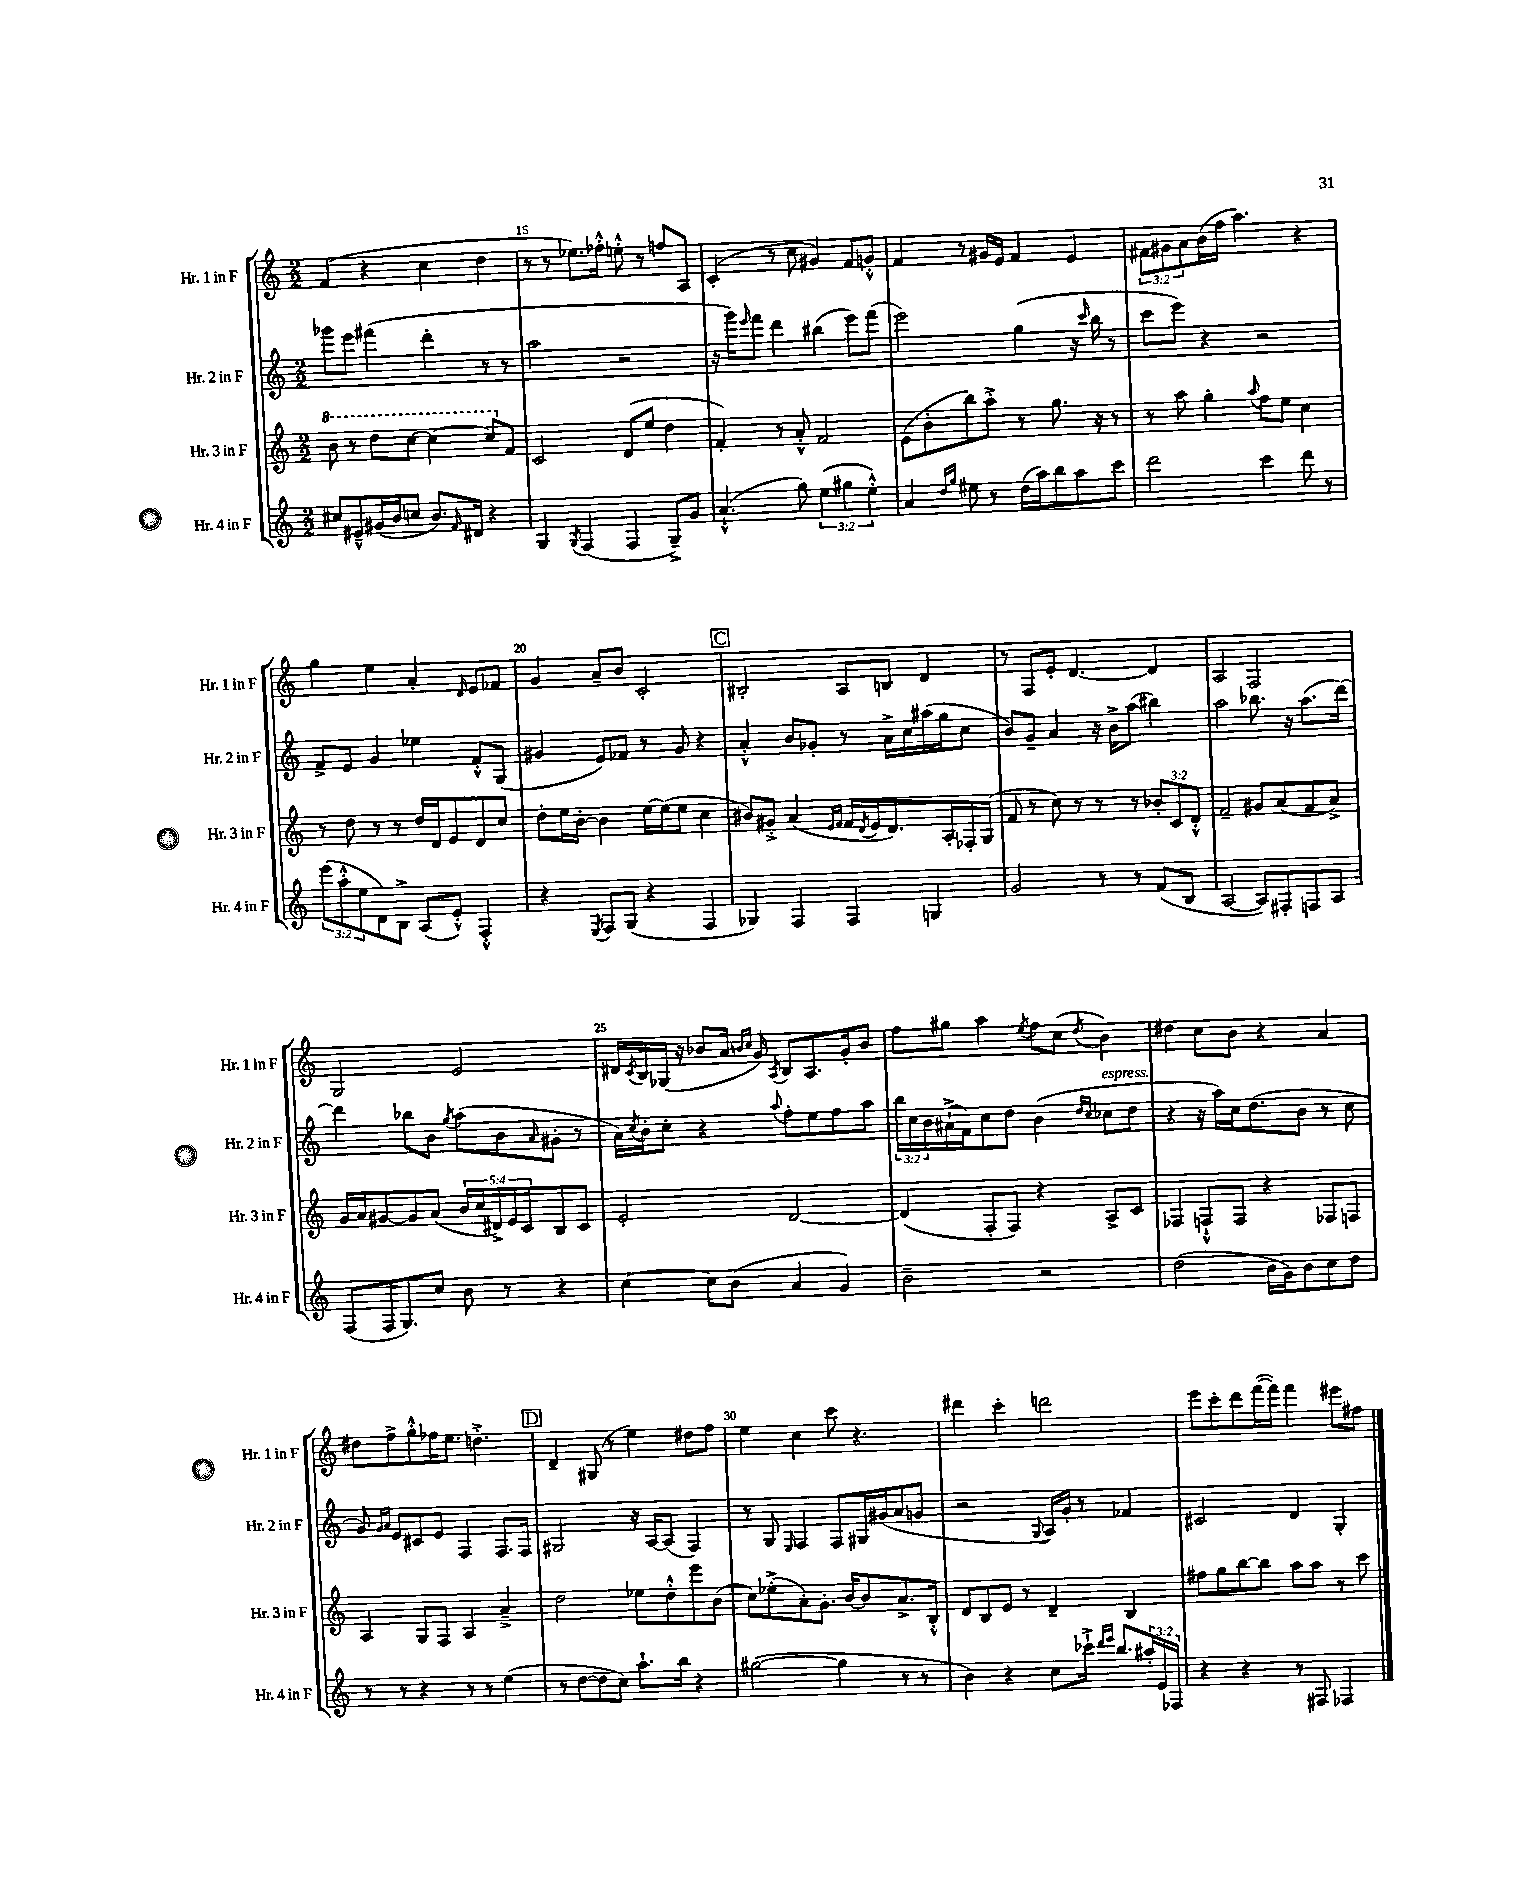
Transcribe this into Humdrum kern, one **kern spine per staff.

**kern	**kern	**kern	**kern
*part4	*part3	*part2	*part1
*staff4	*staff3	*staff2	*staff1
*I"Hr. 4 in F	*I"Hr. 3 in F	*I"Hr. 2 in F	*I"Hr. 1 in F
*I'Hr. 4 in F	*I'Hr. 3 in F	*I'Hr. 2 in F	*I'Hr. 1 in F
*clefG2	*clefG2	*clefG2	*clefG2
*k[]	*k[]	*k[]	*k[]
*M2/2	*M2/2	*M2/2	*M2/2
*	*8va	*	*
=14	=14	=14	=14
8cc#X/L	8bb\	8ggg-X\L	(4f/
8e#X~^^/	8r	8eee\J	.
(16g#X/L	8ddd\L	(4fff#X\	4r
16b/J	.	.	.
8ccn/J	[8ccc\J	.	.
8.b/L)	4ccc\_	4ddd'\	4cc\
16qqf/	.	.	.
16d#X/Jk	.	.	.
4r	8ccc/L]	8r	4dd\
*	*X8va	*	*
.	8f/J	8r	.
=15	=15	=15	=15
4G/	2c/	2aa\	8r
.	.	.	8r
8qG/	.	.	.
(4F/	.	.	8.ee-X\L)
.	.	.	16ff-X'^^\Jk
4F/	(8d/L	2r	8een'^^\
.	8ee/J	.	8r
8G~^/L)	4dd\	.	8ffn/L
8g/J	.	.	8A/J
=16	=16	=16	=16
(4.a`^^/	4f'/)	16r	(4c'/
.	.	16ggg\KL)	.
.	.	16qqeee/	.
.	.	8fff\J	.
.	8r	4ddd\	8r
8gg\)	8a'^^/	.	8cc\
(6ee\	2f/	(4bb#X\	4g#X/)
6gg#X\	.	.	.
.	.	8eee\L)	8f/L
6ee'^^\)	.	.	.
.	.	(8fff\J	8gn'^^/J
=17	=17	=17	=17
4a/	(8e\L	2eee\)	4f/
.	8b'\	.	.
16qqdd/LL	.	.	.
16qqgg/JJ	.	.	.
8ee#X\	8bb\)	.	8r
8r	8aa'^\J	.	16g#X/LL
.	.	.	16e/JJ
(16dd\LL	8r	(4gg\	4f/
16aa\J)	.	.	.
8bb\	8.gg\	.	.
8aa\	.	16r	4e/
.	.	16qqccc/	.
.	16r	16bb\	.
8ccc\J	8r	8r	.
=18	=18	=18	=18
2ddd\	8r	8ccc\L	12f#X\L
.	.	.	12g#X\
.	8aa\	8eee\J)	.
.	.	.	12a\
.	4gg'\	4r	(16b\L
.	.	.	16ff\JJ
.	.	.	4.aa\)
.	8qqaa/	.	.
4ccc\	8ff\L	2r	.
.	8ee\J	.	.
8ddd\	4cc\	.	4r
8r	.	.	.
!!LO:LB:g=z
=19	=19	=19	=19
(12eee\L	8r	8f^/L	4gg\
12aa'^^\	.	.	.
.	8dd\	8e/J	.
12ee\	.	.	.
8d\)	8r	4g/	4ee\
8B^\J	8r	.	.
(8A/L	16dd/LL	4ee-X\	4a'/
.	16d/J	.	.
8e'^^/J)	8e/	.	.
.	.	.	16qqd/
4F'^^/	8d/	8f'^^/L	8e/L
.	8cc/J	(8G/J	8f-X/J
=20	=20	=20	=20
4r	8dd'\L	4g#X/	4g/
.	16ee\L	.	.
.	[16b'\JJ	.	.
8qE/	.	.	.
8F/L	4b\]	8e/L)	8a~/L
(8G/J	.	8f-X/J	8b/J
4r	[16ee\LL	8r	2c'/
.	(16ee\J]	.	.
.	8ee\J	8g#/	.
4F/	4cc\	4r	.
!!LO:REH:place=s1:t=C
=21	=21	=21	=21
4G-X/)	8b#X/L)	4a'^^/	2B#X'/
.	8g#X'^/J	.	.
4F/	(4a/	8b/L	.
.	.	8g-X'/J	.
.	16qqe/LL	.	.
.	16qqf/JJ	.	.
4F/	16f/LL	8r	8A/L
.	8qd/	.	.
.	16e/J	.	.
.	8.d/)	16a^\LL	8Bn/J
.	.	16cc\	.
4Gn/	.	(16aa#X\	4d/
.	16A'/L	16gg\J	.
.	16F-X'/	8cc\J	.
.	(16G/JJ	.	.
=22	=22	=22	=22
2g/	8f/	8b/L)	8r
.	8r	8g~/J	8F/L
.	8cc\)	4a/	8e'/J
.	8r	.	[4.d/
8r	8r	16r	.
.	.	16b^\KL	.
8r	8r	(8aa\J	.
(8f/L	12b-X'/L	4bb#X\)	4d/]
.	12c/	.	.
8B/J	.	.	.
.	12d'^^/J	.	.
=23	=23	=23	=23
[2A/	2f~/	2aa\	2A/
8A/L])	8g#X/L	8.bb-X\	2F/
8F#X'/	(8a/	.	.
.	.	16r	.
8Fn/	8f/	(8.aa\L	.
8A/J	8a^/J)	.	.
.	.	[16ddd\Jk)	.
!!LO:LB:g=z
=24	=24	=24	=24
(8F/L	16g/LL	4ddd\]	2G/
.	16a/J	.	.
16F/K	[8g#X/	.	.
8.G/)	.	.	.
.	8g#/]	8bb-X\L	.
8cc/J	(8a/J	8b\J	.
.	.	8qgg/	.
8b\	20b/LL	(8aa\L	2e/
.	20cc/	.	.
.	20d#X^/)	.	.
8r	.	8b\	.
.	20e/	.	.
.	20c/J	.	.
.	.	16qqa/	.
4r	8B/	8g#X'\J	.
.	8c/J	8r	.
=25	=25	=25	=25
[4cc\	2e'/	16a\LL)	16d#X/LL
.	.	8qcc/	8qc/
.	.	16b'\J	16B/
.	.	8cc'\J	(16G-X/JJ
.	.	.	16r
8cc\L]	.	4r	8b-X/L
(8b\J	.	.	16a/Jk
.	.	.	16qqbn/LL
.	.	.	16qqcc/JJ
.	.	.	16g/)
.	.	8qqaa/	8qA/
4a/	[2d/	8ff'\L	8B/L
.	.	8ee\	8.A/
4g/)	.	8ff\	.
.	.	.	16g'/k
.	.	8aa\J	8b/J
=26	=26	=26	=26
2b~\	(4d/]	24bb\LL	8ff\L
.	.	24cc\	.
.	.	24b\	.
.	.	(16a#X`^\	8gg#X\J
.	.	16f\J)	.
.	8F'/L	8cc\	4aa\
.	8F/J)	8dd\J	.
.	.	.	8qee/
2r	4r	(4b\	8ff\L
.	.	.	(8cc\J
.	.	16qqdd/LL	.
.	.	16qqcc/JJ	8qdd/
!	!	!LO:TX:a:i:t=espress.	!
.	8A^/L	8cc-X\L	4b\)
.	8c/J	8dd\J	.
=27	=27	=27	=27
(2dd\	4F-X/	4r	4dd#X\
.	8Fn`^^/L	16r	8cc\L
.	.	16aa\LL)	.
.	8F/J	16cc\J	8b\J
.	.	(8.dd\	.
16b\LL	4r	.	4r
16g\J)	.	.	.
8b\	.	8b\J	.
8cc\	8F-X/L	8r	4a/
8dd\J	8Fn/J	8cc\	.
!!LO:LB:g=z
=28	=28	=28	=28
8r	4A/	8g/)	8dd#X\L
.	.	16qqg/LL	.
.	.	16qqa/JJ	.
8r	.	8e/L	8ff^\
4r	8G/L	8c#X/	8gg'^^\
.	8F/J	8e/J	16ff-X\K
.	.	.	8.ee\J
8r	4A/	4F/	.
8r	.	.	4.ddn'^\
(4ee\	4a~^/	8.F/L	.
.	.	16F/Jk	.
!!LO:REH:place=s1:t=D
=29	=29	=29	=29
8r	2dd\	2G#X/	4d~/
[8dd\L	.	.	.
8dd\]	.	.	(8G#X/
8cc\J)	.	.	8r
8.aa`\L	8ee-X\L	16r	4ee\)
.	.	[16A/KL	.
.	8dd'^^\	(8A/J]	.
16bb\Jk	.	.	.
4r	8eee\	4F/)	8dd#X\L
.	(8b\J	.	8ff\J
=30	=30	=30	=30
([2gg#X\	8cc\L)	8r	4ee\
.	(8ee-X'^\	8G/	.
.	.	16qqE/	.
.	8a'\)	4F/	4cc\
.	8.g'\J	.	.
4gg#\]	.	8F/L	8ccc\
.	[16b/KL	.	.
.	8b/]	16G#X/L	4.r
.	.	(16g#X/J	.
8r	8.a^/	8a/	.
8r	.	8gn/J	.
.	16B'^^/Jk	.	.
=31	=31	=31	=31
4b\)	8d/L	2r	4ddd#X\
.	8B/	.	.
4r	8e/J	.	4ccc'\
.	8r	.	.
.	.	8qqG/	.
8cc\L	4d~/	16A/LL)	2dddn\
.	.	16g'/JJ	.
16ccc-X`^\Jk	.	8r	.
16qqddd/LL	.	.	.
16qqeee/JJ	.	.	.
8.bb/L	.	.	.
.	4B/	4f-X/	.
24aa#X'/L	.	.	.
24e/	.	.	.
24F-X/JJ	.	.	.
=32	=32	=32	=32
4r	8ff#X\L	2c#X/	8eee\L
.	8gg\	.	8ccc'\
4r	[8bb\	.	8ddd\
.	8bb\J]	.	([16fff\L
.	.	.	16fff\JJ])
8r	8aa\L	4d/	4fff\
8F#X/	8aa\J	.	.
4F-X/	8r	4G'/	8eee#X\L
.	8ccc\	.	8ff#X\J
==	==	==	==
*-	*-	*-	*-
